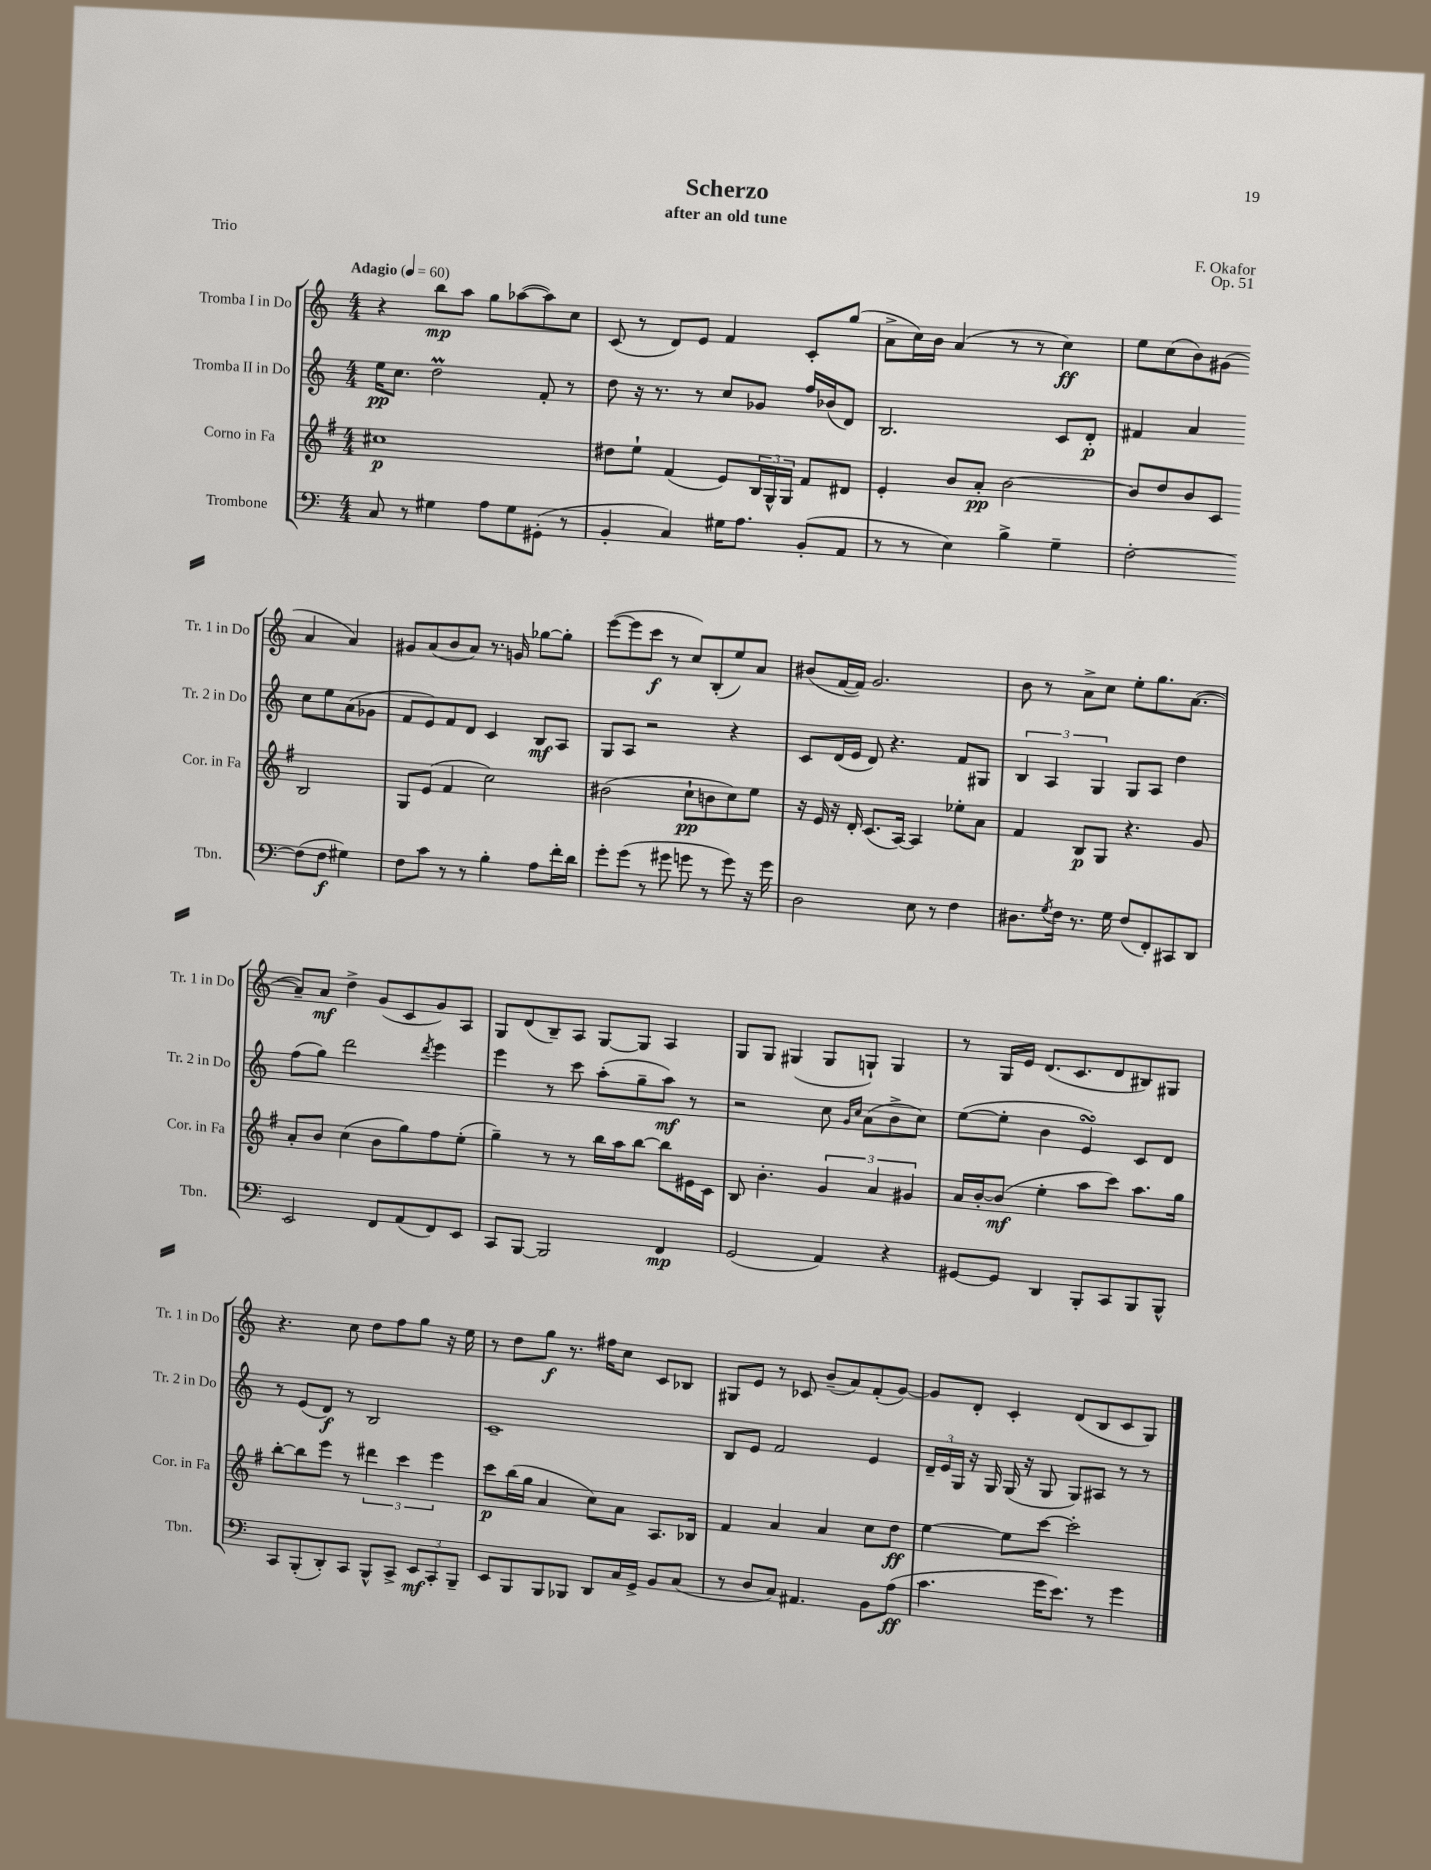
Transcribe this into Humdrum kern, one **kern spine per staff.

**kern	**kern	**kern	**kern
*staff4	*staff3	*staff2	*staff1
*clefF4	*clefG2	*clefG2	*clefG2
*k[]	*k[f#]	*k[]	*k[]
*M4/4	*M4/4	*M4/4	*M4/4
*MM60	*MM60	*MM60	*MM60
8C	1cc#	16ee	4r
.	.	8.cc	.
8r	.	.	.
4G#	.	2dd	8bb
.	.	.	8aa
8A	.	.	8gg
8G#	.	.	([8aa-
(8GG#'	.	8f'	8aa-])
8r	.	8r	8cc
=	=	=	=
4BB'	8dd#	8dd	(8c
.	8ee`	16r	8r
.	.	8.r	.
4C)	(4f#	.	8d)
.	.	8r	8e
16G#	8e)	8cc	4f
8.A	.	.	.
.	24B	8g-	.
.	24G^^	.	.
.	24G	.	.
(8BB'	8f#	16ff	8c'
.	.	(16b-	.
8AA	8d#	8d)	(8gg
=	=	=	=
8r	4e'	2.B	8a^
8r	.	.	16cc)
.	.	.	16b
4E)	8b	.	(4a
.	8a'	.	.
4B^	[2b	.	8r
.	.	.	8r
4G~	.	8c	4cc)
.	.	8d'	.
=	=	=	=
[2F'	8b]	4f#	8ee
.	8dd	.	(8cc
.	8b	4a	8b)
.	8c	.	(8g#
(8F]	2B	8cc	4a
8F	.	8ee	.
4G#)	.	(8a	4a)
.	.	8g-	.
=	=	=	=
8F	8G	8f	8g#
8c	(8e	8e)	(8a
8r	4f#	8f	8b
8r	.	8d	8a)
4B'	2cc)	4c	8.r
.	.	.	16g
8A	.	8B	[8gg-
16f'	.	8A	8gg-']
16d	.	.	.
=	=	=	=
8g'	(2b#	8G	([8eee
(8g	.	8A	8eee]
8r	.	2r	8ccc
8g#	.	.	8r
8g	8cc`	.	8cc)
8r	8b	.	(8B'
8g)	8cc)	4r	8ee)
16r	8ee	.	8a
16g	.	.	.
=	=	=	=
2D	16r	8c	(8b#
.	16e	.	.
.	16r	(16d	[16f
.	16d'	16e	16f])
.	(8.c	8d)	2.g
.	.	4.r	.
.	[16A)	.	.
8E	4A]	.	.
8r	.	.	.
4F	8ee-'	8f	.
.	8a	8G#	.
=	=	=	=
8.D#	4f#	6B	8b
.	.	.	8r
.	.	6A	.
8qG	.	.	.
16F	.	.	.
8.r	8B	.	8a^
.	.	6G	.
.	8G	.	8cc
16G	.	.	.
(8F	4.r	8G	8ee'
8FF')	.	8A	8.gg
8CC#	.	4dd	.
.	.	.	([8.a
8DD	8g	.	.
=	=	=	=
2EE	8a'	(8ff	8a~])
.	8b	8gg)	8a
.	(4cc	2ddd	4dd^
8FF	8b	.	(8g
(8AA	8gg)	.	8c
.	.	8qddd	.
8FF)	8ff#	4eee	8g)
8EE	(8ee'	.	8A
=	=	=	=
8CC	4gg~)	4eee	8G
[8BBB	.	.	(8d
2BBB]	8r	8r	8B~)
.	8r	8ccc	8A
.	16bb	(8aa'	[8G
.	16aa	.	.
.	[8bb	8gg~	8G]
4FF	8bb]	8aa)	4A
.	16e#	8r	.
.	16c	.	.
=	=	=	=
(2GG	8B	2r	8G
.	4.b'	.	8G
.	.	.	(4G#
4AA)	6g	8cc	8G#
.	.	16qqg	.
.	.	16qqcc	.
.	.	(8a	8G`)
.	6a	.	.
4r	.	8b^	4G
.	6g#	.	.
.	.	8cc)	.
=	=	=	=
[8GG#	16a	([8ee	8r
.	[16b'	.	.
8GG#]	(8b]	8ee']	16G
.	.	.	16e
4DD	4ee'	4b	(8.d
.	.	.	8.c
8BBB'	8aa	4e)	.
8CC	8ccc)	.	8d
8BBB	8.aa	8c	8B#)
8BBB^^	.	8d	8G#
.	16gg	.	.
=	=	=	=
8CC	[8bb'	8r	4.r
(8BBB'	8bb]	(8e	.
8DD')	8eee	8d)	.
8CC	8r	8r	8cc
8BBB^^	6ddd#	2B	8dd
8CC^	.	.	8ff
.	6ccc	.	.
12EE	.	.	8gg
12CC'	6eee	.	.
.	.	.	16r
12BBB~	.	.	.
.	.	.	16ee
=	=	=	=
8EE	8ccc	1c~	8r
8BBB	(16bb	.	8dd
.	16gg	.	.
8BBB	4a	.	8gg
8BBB-	.	.	8.r
8DD	8cc)	.	.
.	.	.	16ff#
16C	8a	.	8cc
16GG^	.	.	.
8BB	8.A	.	8c
(8C	.	.	8B-
.	16B-	.	.
=	=	=	=
8r	4f#	8B	8G#
8D	.	8e	8e
8C)	4a	2f	8r
4.AA#	.	.	8c-
.	4a	.	(8b~
.	.	.	8a)
8BB	8cc	4e	(8f'
(8A	8dd	.	[8g)
=	=	=	=
4.c	[4ee	24d~	8g]
.	.	24e	.
.	.	24G	.
.	.	16r	8d'
.	.	16G	.
.	8ee]	(16G	4c'
.	.	16r	.
16g	[8ccc	8G	.
8.e)	.	.	.
.	2ccc']	8G)	(8d
8r	.	8A#	8B
4g	.	8r	8c
.	.	8r	8G)
==	==	==	==
*-	*-	*-	*-
